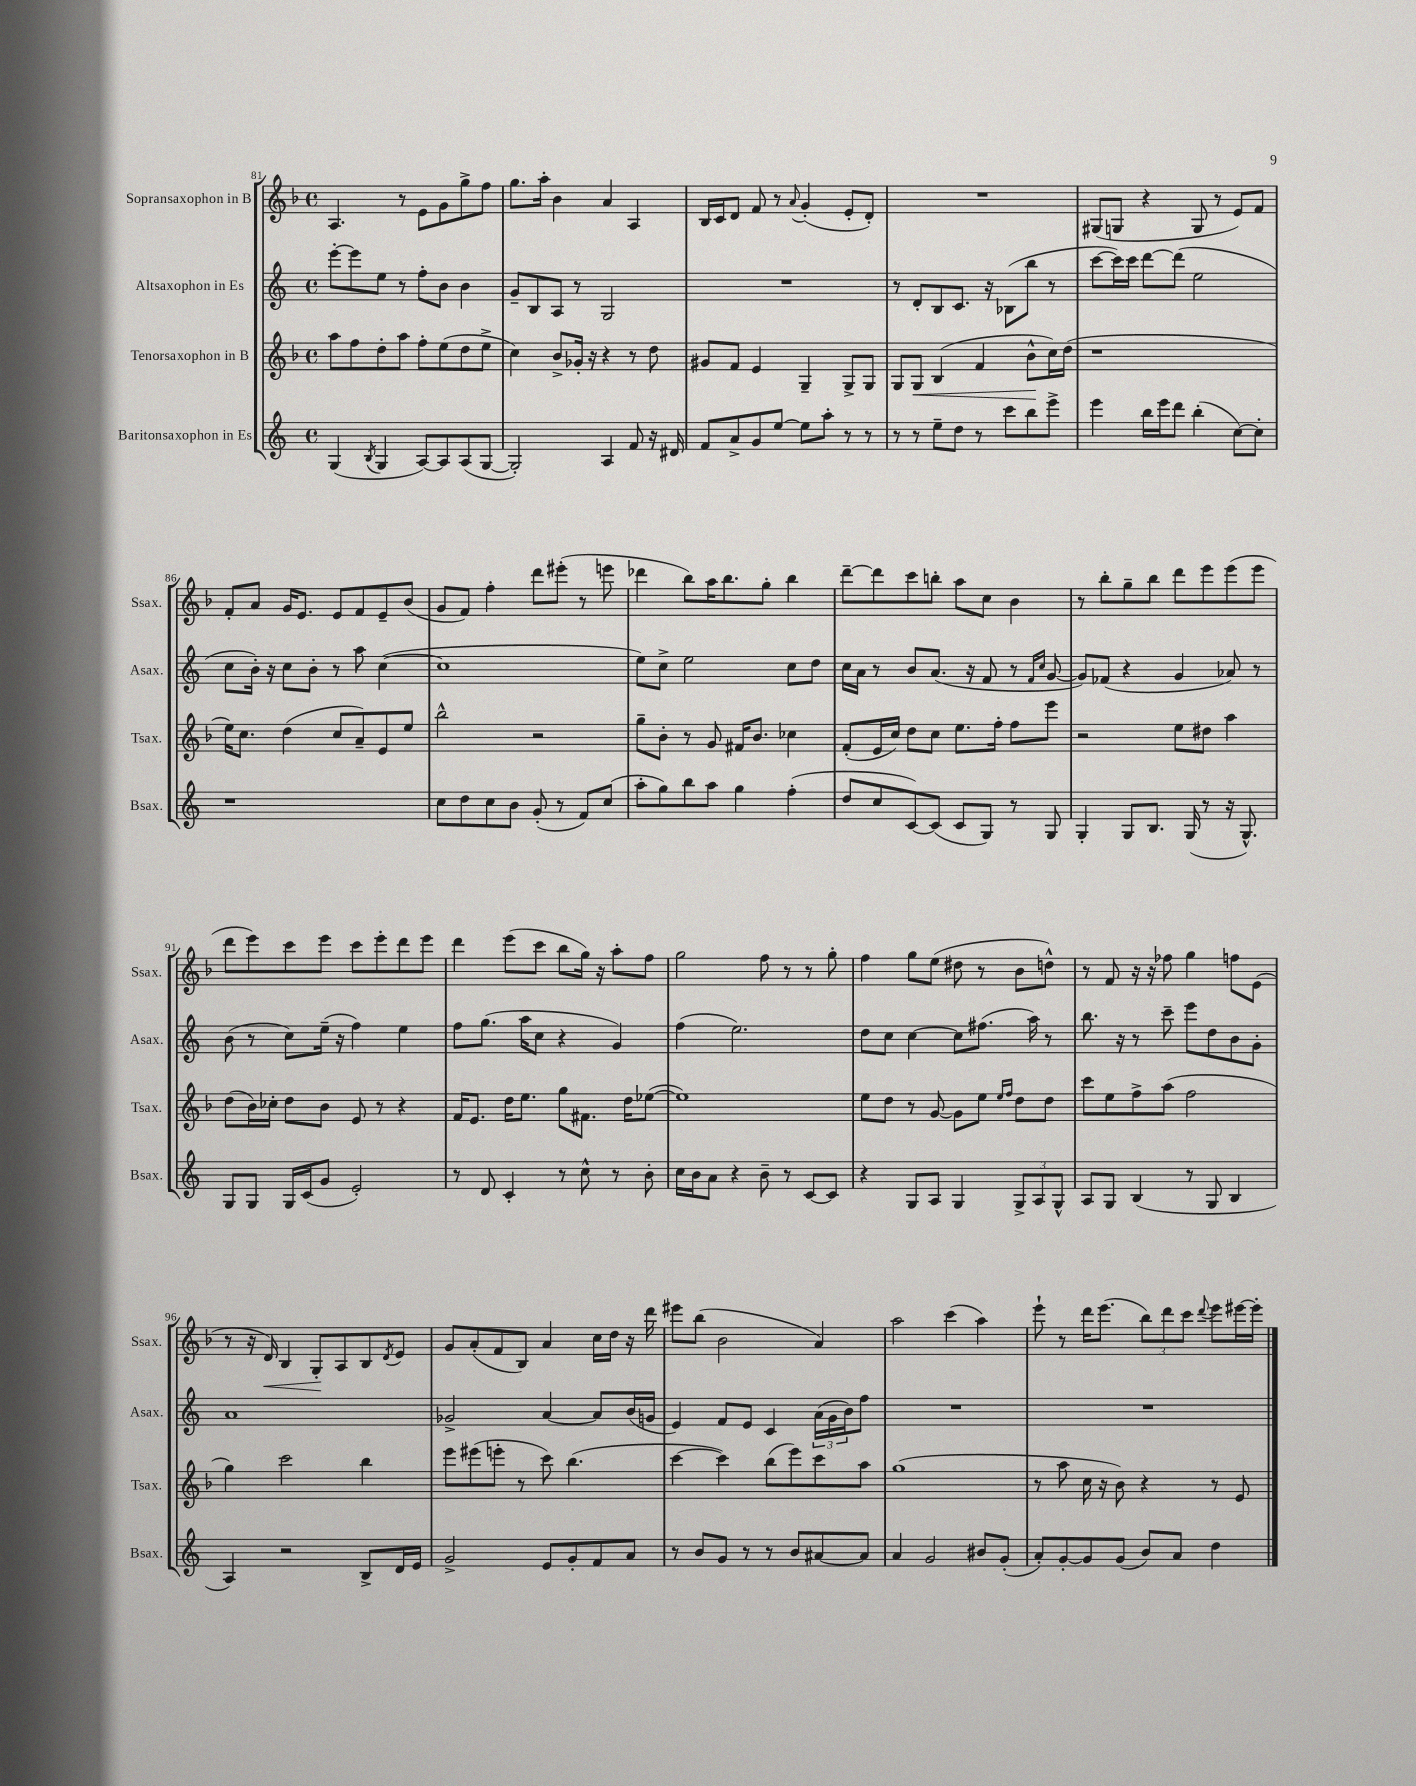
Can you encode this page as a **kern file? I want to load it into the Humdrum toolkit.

**kern	**kern	**kern	**kern
*staff4	*staff3	*staff2	*staff1
*clefG2	*clefG2	*clefG2	*clefG2
*k[]	*k[b-]	*k[]	*k[b-]
*M4/4	*M4/4	*M4/4	*M4/4
*met(c)	*met(c)	*met(c)	*met(c)
(4G	8aa	[8eee'	4.A
.	8ff	8eee]	.
8qB	.	.	.
4G	8dd'	8ee	.
.	8aa	8r	8r
[8A)	8ff'	8ff'	8e
8A]	(8ee	8b	8g
(8A	8dd	4b	8gg^
[8G	8ee^	.	8ff
=	=	=	=
2G'])	4cc)	8g~	8.gg
.	.	8B	.
.	.	.	16aa'
.	8b-^	8A	4b-
.	16g-'	8r	.
.	16r	.	.
4A	4r	2G	4a
8f	8r	.	4A
16r	8dd	.	.
16d#	.	.	.
=	=	=	=
8f	8g#	1r	16B-
.	.	.	16c
8a^	8f	.	8d
8g	4e	.	8f
[8ee	.	.	8r
.	.	.	8qqa
8ee]	4G~	.	(4g'
8aa'	.	.	.
8r	8G^	.	8e'
8r	8G	.	8d')
=	=	=	=
8r	8G	8r	1r
8r	8G	8d'	.
8ee~	(4B-	8B	.
8dd	.	8.c	.
8r	4f	.	.
.	.	16r	.
8ccc	.	(8B-	.
8bb	8b-^^	8bb	.
8eee^	16cc)	8r	.
.	(16dd	.	.
=	=	=	=
4eee	1r	[8ccc	(8G#
.	.	16ccc])	8G
.	.	16ccc	.
16bb	.	[8ddd	4r
16eee	.	.	.
8ddd	.	(8ddd]	.
(4bb'	.	2ee	8G
.	.	.	8r
[8cc)	.	.	8e)
8cc']	.	.	8f
=	=	=	=
1r	16ee)	8cc	8f'
.	8.cc	.	.
.	.	16b')	8a
.	.	16r	.
.	(4dd	8cc	16g
.	.	.	8.e
.	.	8b'	.
.	8cc	8r	8e
.	8a~)	8aa	8f
.	8e	([4cc	8e~
.	8ee	.	(8b-
=	=	=	=
8cc	2bb-^^	1cc]	8g
8dd	.	.	8f)
8cc	.	.	4ff'
8b	.	.	.
(8g'	2r	.	8ddd
8r	.	.	(8eee#'
8f)	.	.	8r
(8cc	.	.	8eee
=	=	=	=
8aa'	8gg~	8ee)	4ddd-
8gg)	8b-'	8cc^	.
8bb	8r	2ee	8bb-)
8aa	8g	.	16aa
.	.	.	8.bb-
4gg	16f#	.	.
.	8.b-	.	.
.	.	.	8gg'
(4ff'	4cc-	8cc	4bb-
.	.	8dd	.
=	=	=	=
8dd	(8f'	16cc	[8ddd~
.	.	16a	.
8cc	16e	8r	8ddd]
.	16cc)	.	.
[8c)	8dd	8b	8ccc
(8c]	8cc	(8.a	8bb'
8c	8.ee	.	8aa
.	.	16r	.
8G)	.	8f	8cc
.	16ff'	.	.
8r	8ff	8r	4b-
.	.	16qqf	.
.	.	16qqcc	.
8G	8eee	[8g	.
=	=	=	=
4G'	2r	8g])	8r
.	.	(8f-	8bb-'
8G	.	4r	8gg~
8.B	.	.	8bb-
.	8ee	4g	8ddd
(16G	.	.	.
8r	8dd#	.	8eee
16r	4aa	8a-)	(8eee
8.G^^)	.	.	.
.	.	8r	8eee
=	=	=	=
8G	(8dd	(8b	8ddd
8G	16b-)	8r	8eee)
.	16cc-'	.	.
16G	8dd	8cc)	8ccc
(16c	.	.	.
8g	8b-	(16ee~	8eee
.	.	16r	.
2e')	8e	4ff)	8ccc
.	8r	.	8eee'
.	4r	4ee	8ddd
.	.	.	8eee
=	=	=	=
8r	16f	8ff	4ddd
.	8.e	.	.
8d	.	(8.gg	.
4c'	16dd	.	(8eee
.	8.ee	16aa	.
.	.	8cc	8ccc
8r	8gg	4r	8bb-
8cc^^	8.f#	.	16gg)
.	.	.	16r
8r	.	4g)	8aa'
.	16dd	.	.
8b'	([8ee-	.	8ff
=	=	=	=
16cc	1ee-])	(4ff	2gg
16b	.	.	.
8a	.	.	.
4r	.	2.ee)	.
8b~	.	.	8ff
8r	.	.	8r
[8c	.	.	8r
8c]	.	.	8gg'
=	=	=	=
4r	8ee	8dd	4ff
.	8dd	8cc	.
8G	8r	[4cc	8gg
8A	[8g	.	(8ee
4G	8g]	8cc]	8dd#
.	8ee	(8.ff#	8r
.	16qqee	.	.
.	16qqff	.	.
12G^	8dd	.	8b-
.	.	16aa)	.
12A	.	.	.
.	8dd	8r	8dd^^)
12G^^	.	.	.
=	=	=	=
8A	8ccc	8.bb	8r
8G	8ee	.	8f
.	.	16r	.
(4B	8ff^	8r	16r
.	.	.	16r
.	(8aa	8ccc~	8ff-
8r	2ff	8eee	4gg
8G	.	8dd	.
4B	.	8b	8ff
.	.	8g'	(8e
=	=	=	=
4A)	4gg)	1a	8r
.	.	.	16r
.	.	.	16d)
2r	2ccc	.	4B-
.	.	.	8G'
.	.	.	8A
8B^	4bb-	.	8B-
.	.	.	8qd
16d	.	.	8e
16e	.	.	.
=	=	=	=
2g^	8eee	2g-^	8g
.	(8eee#	.	(8a'
.	8eee'	.	8f
.	8r	.	8B-)
8e	8ccc)	[4a	4a
8g'	(4.bb-	.	.
8f	.	8a]	16cc
.	.	.	16dd
8a	.	(16b	16r
.	.	16g	16ddd
=	=	=	=
8r	[4ccc	4e)	8eee#
8b	.	.	(8bb-
8g	4ccc])	8f	2b-
8r	.	8e	.
8r	(8bb-	4c	.
8b	8eee)	.	.
[8a#	8ccc	(24a	4a)
.	.	24g	.
.	.	24b)	.
8a#]	8aa	8ff	.
=	=	=	=
4a	(1gg	1r	2aa
2g	.	.	.
.	.	.	(4ccc
8b#	.	.	4aa)
(8g'	.	.	.
=	=	=	=
8a')	8r	1r	8eee`
[8g'	8aa	.	8r
8g]	16cc	.	16ddd
.	16r	.	(8.eee
(8g	8b-)	.	.
8b)	4r	.	12bb-)
.	.	.	12ddd
8a	.	.	.
.	.	.	12ccc
.	.	.	8qqddd
4dd	8r	.	8eee
.	8e	.	[16eee#
.	.	.	16eee#']
==	==	==	==
*-	*-	*-	*-
